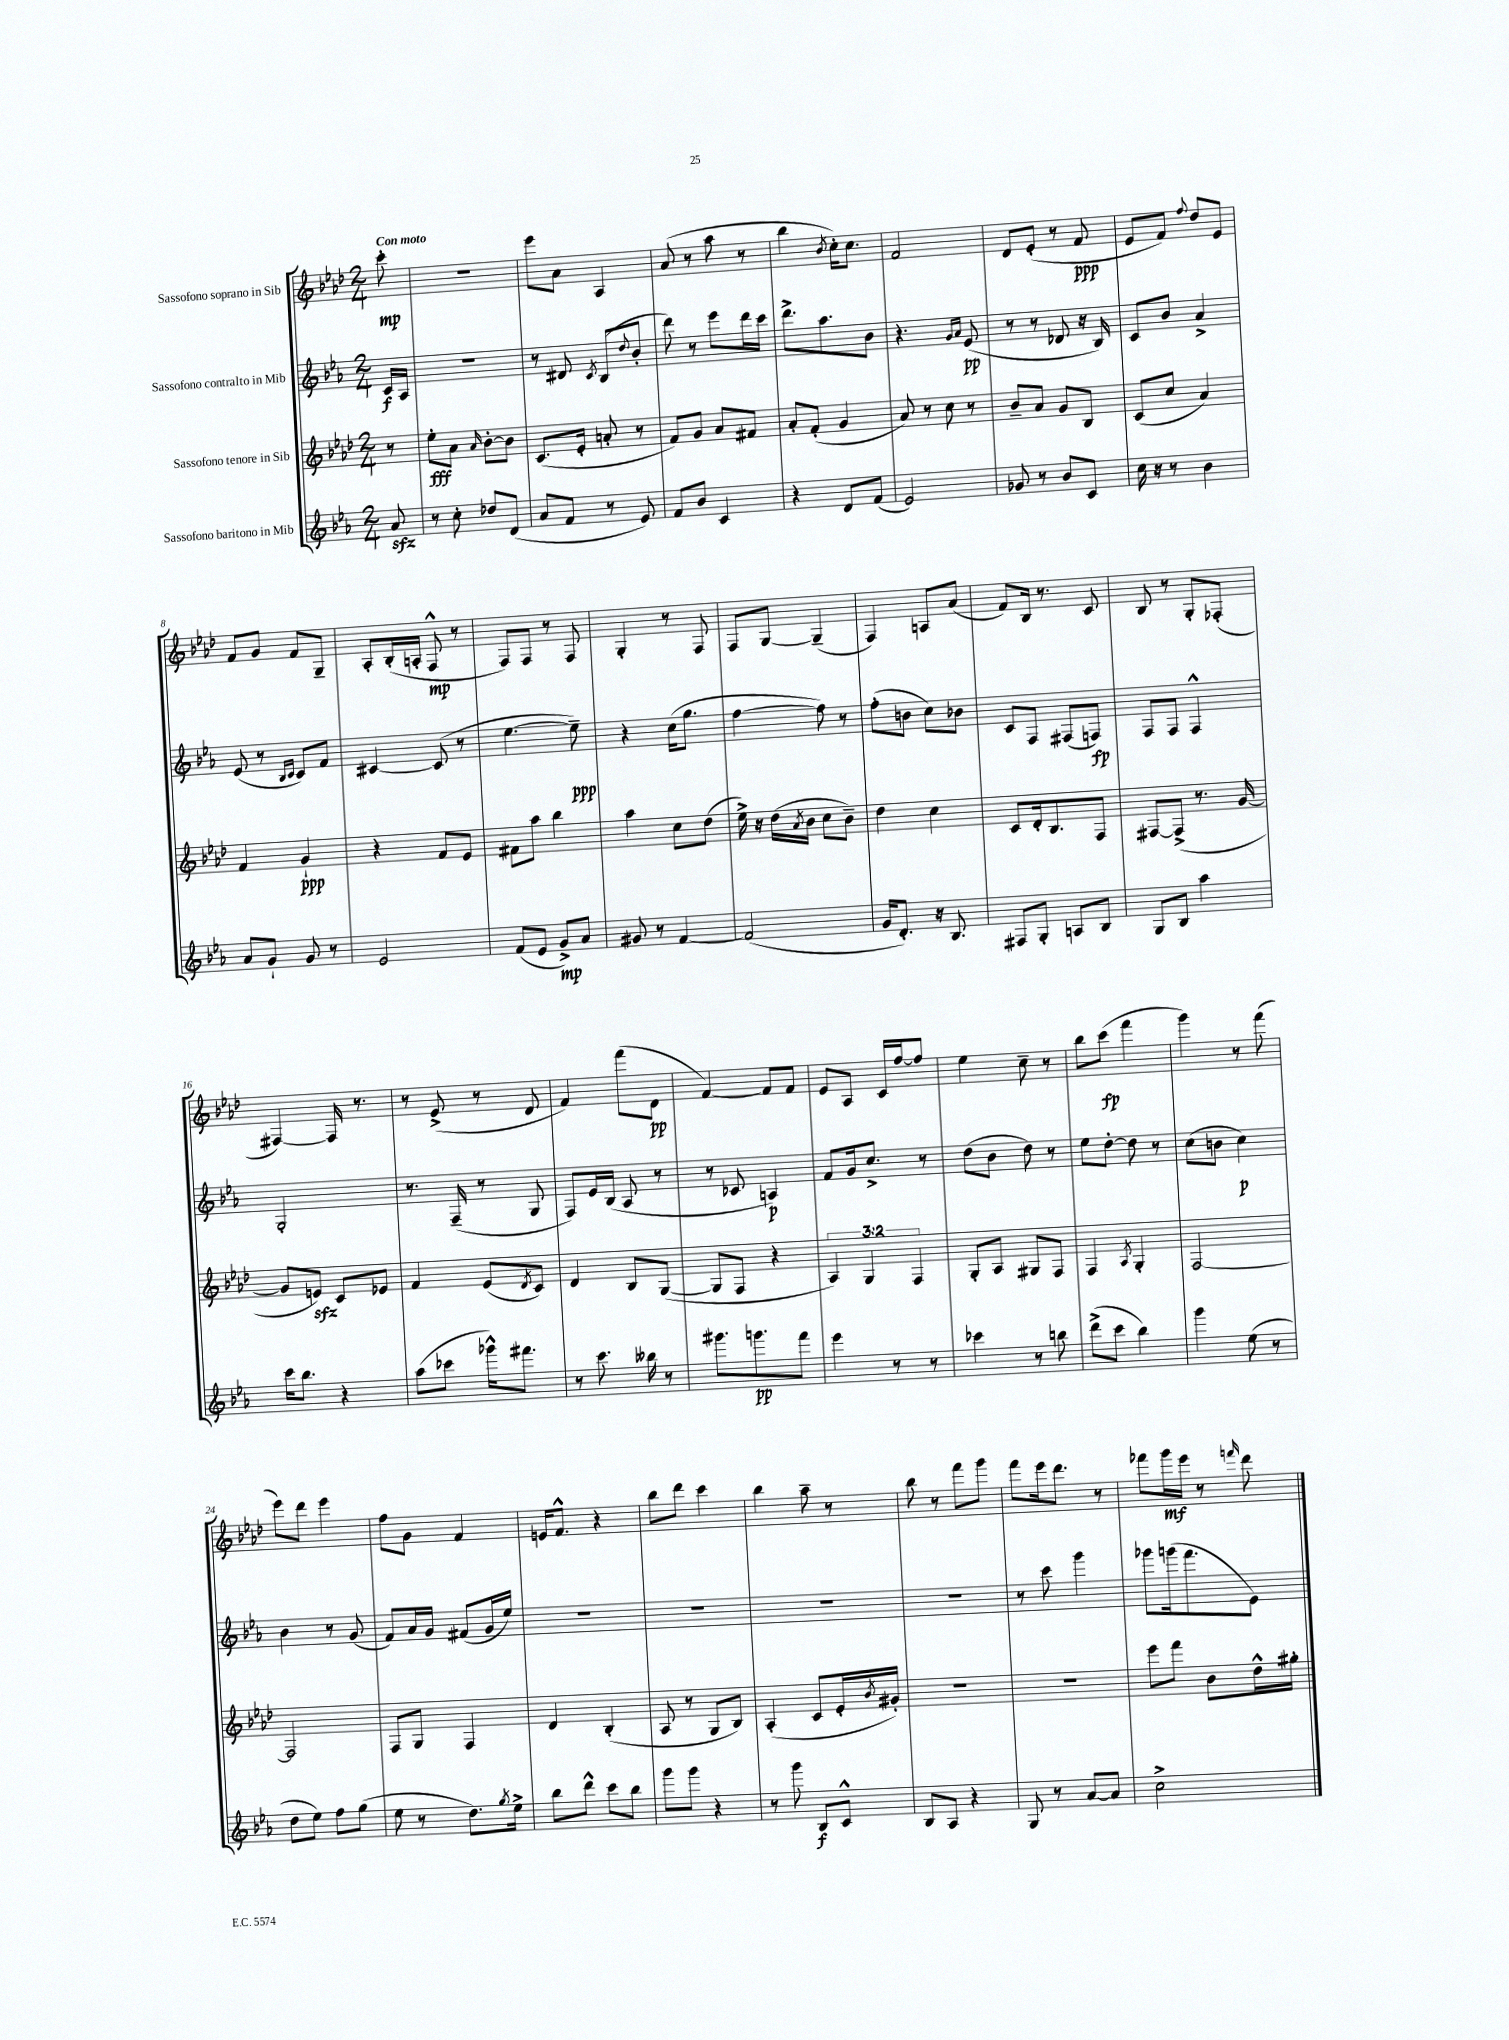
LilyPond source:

<<
\new StaffGroup <<
\new Staff = "s0" \with { instrumentName = "Sassofono soprano in Sib" } {
    \clef treble \key aes \major \numericTimeSignature \time 2/4 \partial 8 \tempo "Con moto"
    c'''8-.\mp |
    r2 |
    ees'''8 aes'8 aes4 |
    aes'8( r8 aes''8 r8 |
    bes''4 \acciaccatura { bes'8 } c''16-.) c''8. |
    f'2 |
    des'8 ees'8-.( r8 f'8\ppp |
    ees'8 f'8) \appoggiatura { f''8 } des''8 ees'8 |
    f'8 g'8 f'8 g8-- |
    aes8-. bes16-.( a16-. f8-^\mp r8 |
    f8) f8 r8 f8 |
    g4-. r8 f8 |
    f8 g8~ g4--( |
    f4) a8 aes'8( |
    f'8) bes16 r8. c'8 |
    bes8 r8 g8-. fes8-.( |
    fis4~) fis16 r8. |
    r8 ees'8->( r8 des'8 |
    f'4) f'''8( des'8\pp |
    f'4~) f'8 f'8 |
    ees'8 aes8 c'16 f''16~ f''8 |
    ees''4 c''8-- r8 |
    bes''8 c'''8\fp( f'''4 |
    g'''4) r8 f'''8( |
    ees'''8) des'''8 ees'''4 |
    f''8 g'8 f'4 |
    e'16 f'8.-^ r4 |
    bes''8 des'''8 c'''4 |
    bes''4 aes''8-- r8 |
    bes''8 r8 f'''8 g'''8 |
    f'''8 ees'''16 des'''8. r8 |
    fes'''8 g'''16\mf ees'''16 r8 \grace { f'''16 } des'''8 \bar "|." |
}
\new Staff = "s1" \with { instrumentName = "Sassofono contralto in Mib" } {
    \clef treble \key ees \major \numericTimeSignature \time 2/4 \partial 8
    c'16\f aes16 |
    R2 |
    r8 dis'8 \acciaccatura { c'8 } bes8( \appoggiatura { d''8 } bes'8-. |
    d'''8) r8 ees'''8 d'''16 c'''16 |
    d'''8.-> aes''8. bes'8 |
    r4. \grace { g'16 aes'16 } ees'8\pp( |
    r8 r8 des'8 r16 bes16) |
    c'8 bes'8 aes'4-> |
    ees'8( r8 \grace { bes16 c'16 } c'8) f'8 |
    cis'4~ cis'8( r8 |
    ees''4.~ ees''8--\ppp) |
    r4 c''16( g''8. |
    f''4~ f''8) r8 |
    f''8-.( b'8 c''8) bes'8 |
    c'8 f8 fis8( f8\fp) |
    f8 f8 f4-^ |
    g2-. |
    r8. f16--( r8 g8 |
    f8) ees'16 bes16( aes8 r8 |
    r8 ces'8 a4\p) |
    f'8 g'16 c''8.-> r8 |
    d''8( bes'8 d''8) r8 |
    ees''8 d''8~-. d''8 r8 |
    c''8( b'8 c''4\p) |
    bes'4 r8 g'8( |
    f'8) aes'16 g'16 fis'8( g'16 ees''16) |
    R2 |
    R2 |
    R2 |
    R2 |
    r8 c'''8 g'''4 |
    ges'''8 g'''16( f'''8. ees'8) \bar "|." |
}
\new Staff = "s2" \with { instrumentName = "Sassofono tenore in Sib" } {
    \clef treble \key aes \major \numericTimeSignature \time 2/4 \override Staff.TupletNumber.text = #tuplet-number::calc-fraction-text \partial 8
    r8 |
    ees''8-.\fff aes'8 \grace { aes'16 } bes'8~-. bes'8 |
    c'8.( ees'16-. a'8-. r8 |
    f'8) g'8 aes'8 fis'8 |
    aes'8-. f'8-.( g'4 |
    aes'8) r8 c''8 r8 |
    bes'8-- aes'8 g'8 bes8 |
    c'8( c''8 aes'4) |
    f'4 g'4-!\ppp |
    r4 f'8 ees'8 |
    fis'8 aes''8 bes''4 |
    aes''4 c''8 des''8( |
    ees''16->) r16 des''16( \acciaccatura { aes'8 } bes'16 c''8 bes'8--) |
    des''4 c''4 |
    c'8 des'16-. bes8. f8 |
    fis8~ fis8->( r8. g'16~ |
    g'8 e'8\sfz) c'8 ees'8 |
    f'4 ees'8( \acciaccatura { des'8 } c'8) |
    des'4 bes8 g8~( |
    g8 f8 r4 |
    \tuplet 3/2 { aes4) g4 f4 } |
    g8-. aes8 gis8 f8 |
    f4 \acciaccatura { aes8 } g4-. |
    f2~ |
    f2 |
    f8 g8 f4 |
    des'4 bes4-.( |
    aes8 r8 g8 bes8) |
    aes4-.( c'8 ees'16-. \acciaccatura { bes'8 } gis'16-.) |
    R2 |
    R2 |
    ees'''8 f'''8 bes'8 des''16-^ gis''16-. \bar "|." |
}
\new Staff = "s3" \with { instrumentName = "Sassofono baritono in Mib" } {
    \clef treble \key ees \major \numericTimeSignature \time 2/4 \partial 8
    aes'8\sfz |
    r8 c''8-. des''8 d'8( |
    aes'8 f'8 r8 ees'8) |
    f'8 bes'8 c'4 |
    r4 d'8 f'8( |
    ees'2) |
    ges'8 r8 bes'8 c'8 |
    c''16 r16 r8 bes'4 |
    aes'8 g'8-! g'8 r8 |
    ees'2 |
    f'8( ees'8 g'8->\mp) aes'8 |
    gis'8 r8 f'4~ |
    f'2( |
    g'16 d'8.-.) r16 bes8. |
    fis8 g8-. a8 bes8 |
    g8 bes8 aes''4 |
    c'''16 bes''8. r4 |
    aes''8( ces'''8 ges'''16-^) fis'''8. |
    r8 c'''8. beses''16 r8 |
    gis'''8. g'''8.\pp f'''8 |
    ees'''4 r8 r8 |
    ces'''4 r8 b''8 |
    d'''8->( c'''8 bes''4) |
    g'''4 ees''8( r8 |
    d''8 ees''8) f''8 g''8( |
    ees''8 r8 d''8.) \acciaccatura { g''8 } ees''16-> |
    bes''8 d'''8-^ c'''8 bes''8 |
    g'''8 g'''8 r4 |
    r8 g'''8 bes8\f c'8-^ |
    bes8 aes8 r4 |
    g8 r8 aes'8~ aes'8 |
    c''2-> \bar "|." |
}
>>
>>
